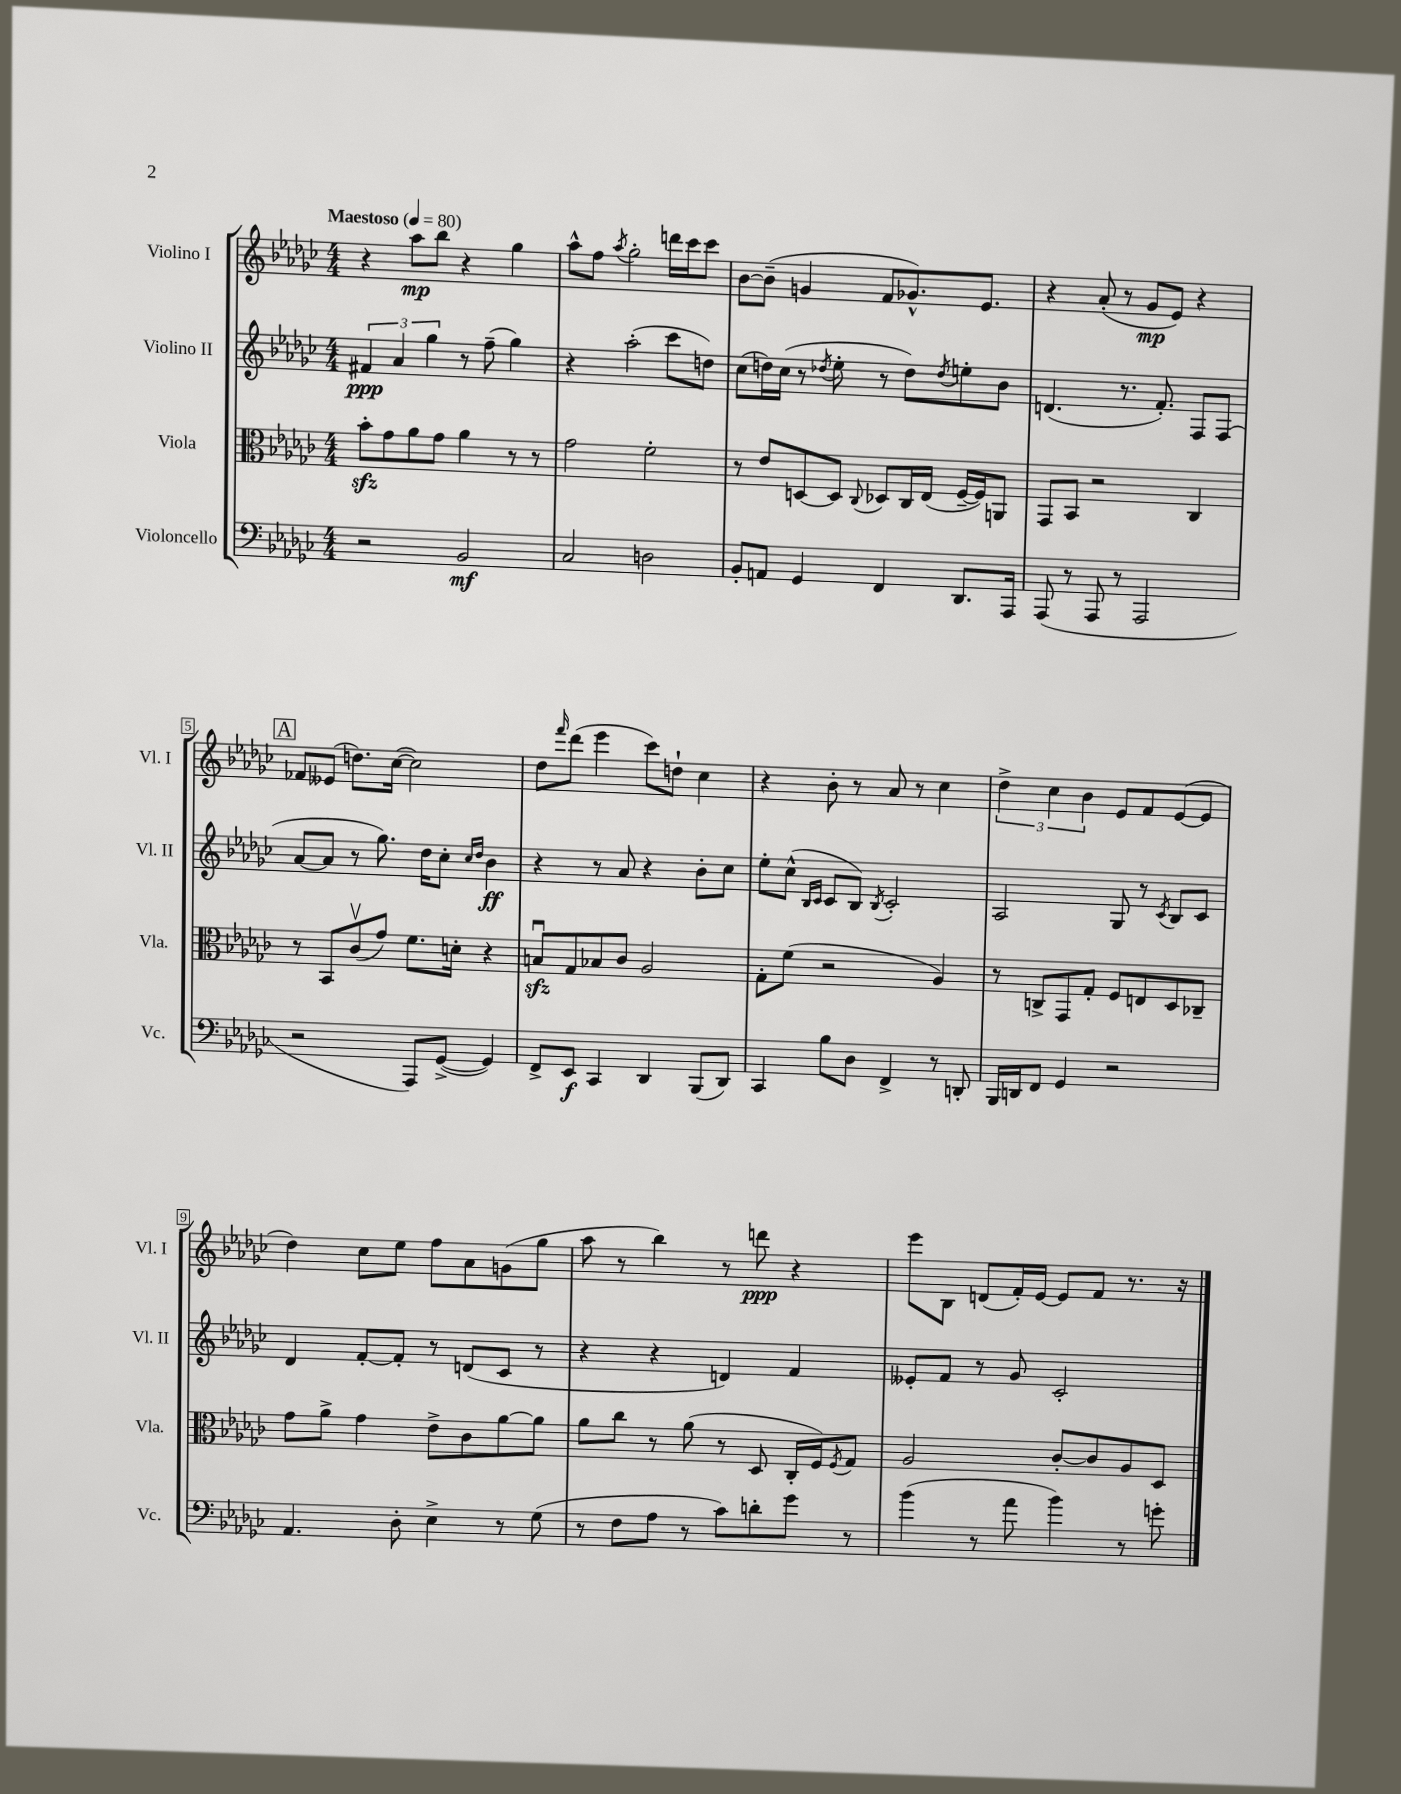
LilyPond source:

<<
\new StaffGroup <<
\new Staff = "s0" \with { instrumentName = "Violino I" shortInstrumentName = "Vl. I" } {
    \clef treble \key ges \major \numericTimeSignature \time 4/4 \tempo "Maestoso" 4 = 80
    r4 aes''8\mp bes''8 r4 ges''4 |
    aes''8-^ f''8 \acciaccatura { aes''8 } ges''2-. d'''16 ces'''16 ces'''8 |
    bes'8~ bes'8--( g'4 f'8 ges'8.-^) ees'8. |
    r4 aes'8-.( r8 ges'8\mp ees'8) r4 |
    \mark \markup { \box "A" } fes'8 eeses'8( d''8.) ces''16~( ces''2) |
    des''8 \grace { f'''16 } des'''8( ees'''4 ces'''8) d''8-! ces''4 |
    r4 bes'8-. r8 aes'8 r8 ces''4 |
    \tuplet 3/2 { des''4-> ces''4 bes'4 } ees'8 f'8 ees'8~( ees'8 |
    des''4) ces''8 ees''8 f''8 aes'8 g'8( ges''8 |
    aes''8 r8 bes''4) r8 d'''8\ppp r4 |
    ees'''8 bes8 d'8( f'16-.) ees'16~ ees'8 f'8 r8. r16 \bar "|." |
}
\new Staff = "s1" \with { instrumentName = "Violino II" shortInstrumentName = "Vl. II" } {
    \clef treble \key ges \major \numericTimeSignature \time 4/4
    \tuplet 3/2 { fis'4\ppp aes'4 ges''4 } r8 f''8--( ges''4) |
    r4 aes''2-.( ces'''8 d''8) |
    ces''8( d''16) ces''16( r8 \acciaccatura { des''8 } ees''8-. r8 des''8) \acciaccatura { des''8 } e''8-. bes'8 |
    d'4.( r8. f'8.-.) f8 f8( |
    \mark \markup { \box "A" } aes'8~ aes'8 r8 ges''8.) des''16 ces''8-. \grace { ces''16 des''16 } bes'4\ff |
    r4 r8 aes'8 r4 bes'8-. ces''8 |
    ees''8-. ces''8-^( \grace { bes16 ces'16 } ces'8 bes8) \acciaccatura { bes8 } ces'2-. |
    aes2 ges8 r8 \acciaccatura { ces'8 } bes8 ces'8 |
    des'4 f'8~-. f'8-. r8 d'8( ces'8 r8 |
    r4 r4 d'4) f'4 |
    eeses'8-. f'8 r8 ges'8 ces'2-. \bar "|." |
}
\new Staff = "s2" \with { instrumentName = "Viola" shortInstrumentName = "Vla." } {
    \clef alto \key ges \major \numericTimeSignature \time 4/4
    bes'8-.\sfz ges'8 aes'8 ges'8 aes'4 r8 r8 |
    ges'2 f'2-. |
    r8 ees'8 d8~ d8 \appoggiatura { ces8 } des8 ces16 ees16( f16~-- f16) a,8 |
    ges,8 bes,8 r2 ces4 |
    \mark \markup { \box "A" } r8 bes,8 ces'8\upbow( ges'8) f'8. d'16-. r4 |
    b8\downbow\sfz ges8 bes8 ces'8 aes2 |
    ges8-. f'8( r2 aes4) |
    r8 c8-> ges,8 ges8-. f8 e8 des8 ces8-- |
    ges'8 aes'8-> ges'4 ees'8-> ces'8 aes'8~ aes'8 |
    aes'8 ces''8 r8 aes'8( r8 des8 ces16-. f16) \acciaccatura { f8 } ges8 |
    aes2 ces'8~-. ces'8 aes8 des8 \bar "|." |
}
\new Staff = "s3" \with { instrumentName = "Violoncello" shortInstrumentName = "Vc." } {
    \clef bass \key ges \major \numericTimeSignature \time 4/4
    r2 bes,2\mf |
    ces2 d2 |
    bes,8-. a,8 ges,4 f,4 des,8. aes,,16 |
    aes,,8( r8 aes,,8 r8 aes,,2 |
    \mark \markup { \box "A" } r2 aes,,8) ges,8~->( ges,4) |
    f,8-> ees,8\f ces,4 des,4 bes,,8( des,8) |
    ces,4 bes8 des8 f,4-> r8 d,8-. |
    bes,,16 d,16 f,8 ges,4 r2 |
    aes,4. des8-. ees4-> r8 ges8( |
    r8 f8 aes8 r8 ces'8) d'8-. ges'8 r8 |
    bes'4( r8 aes'8 bes'4) r8 g'8-. \bar "|." |
}
>>
>>
\layout { \context { \Score \override BarNumber.stencil = #(make-stencil-boxer 0.1 0.3 ly:text-interface::print) } }
